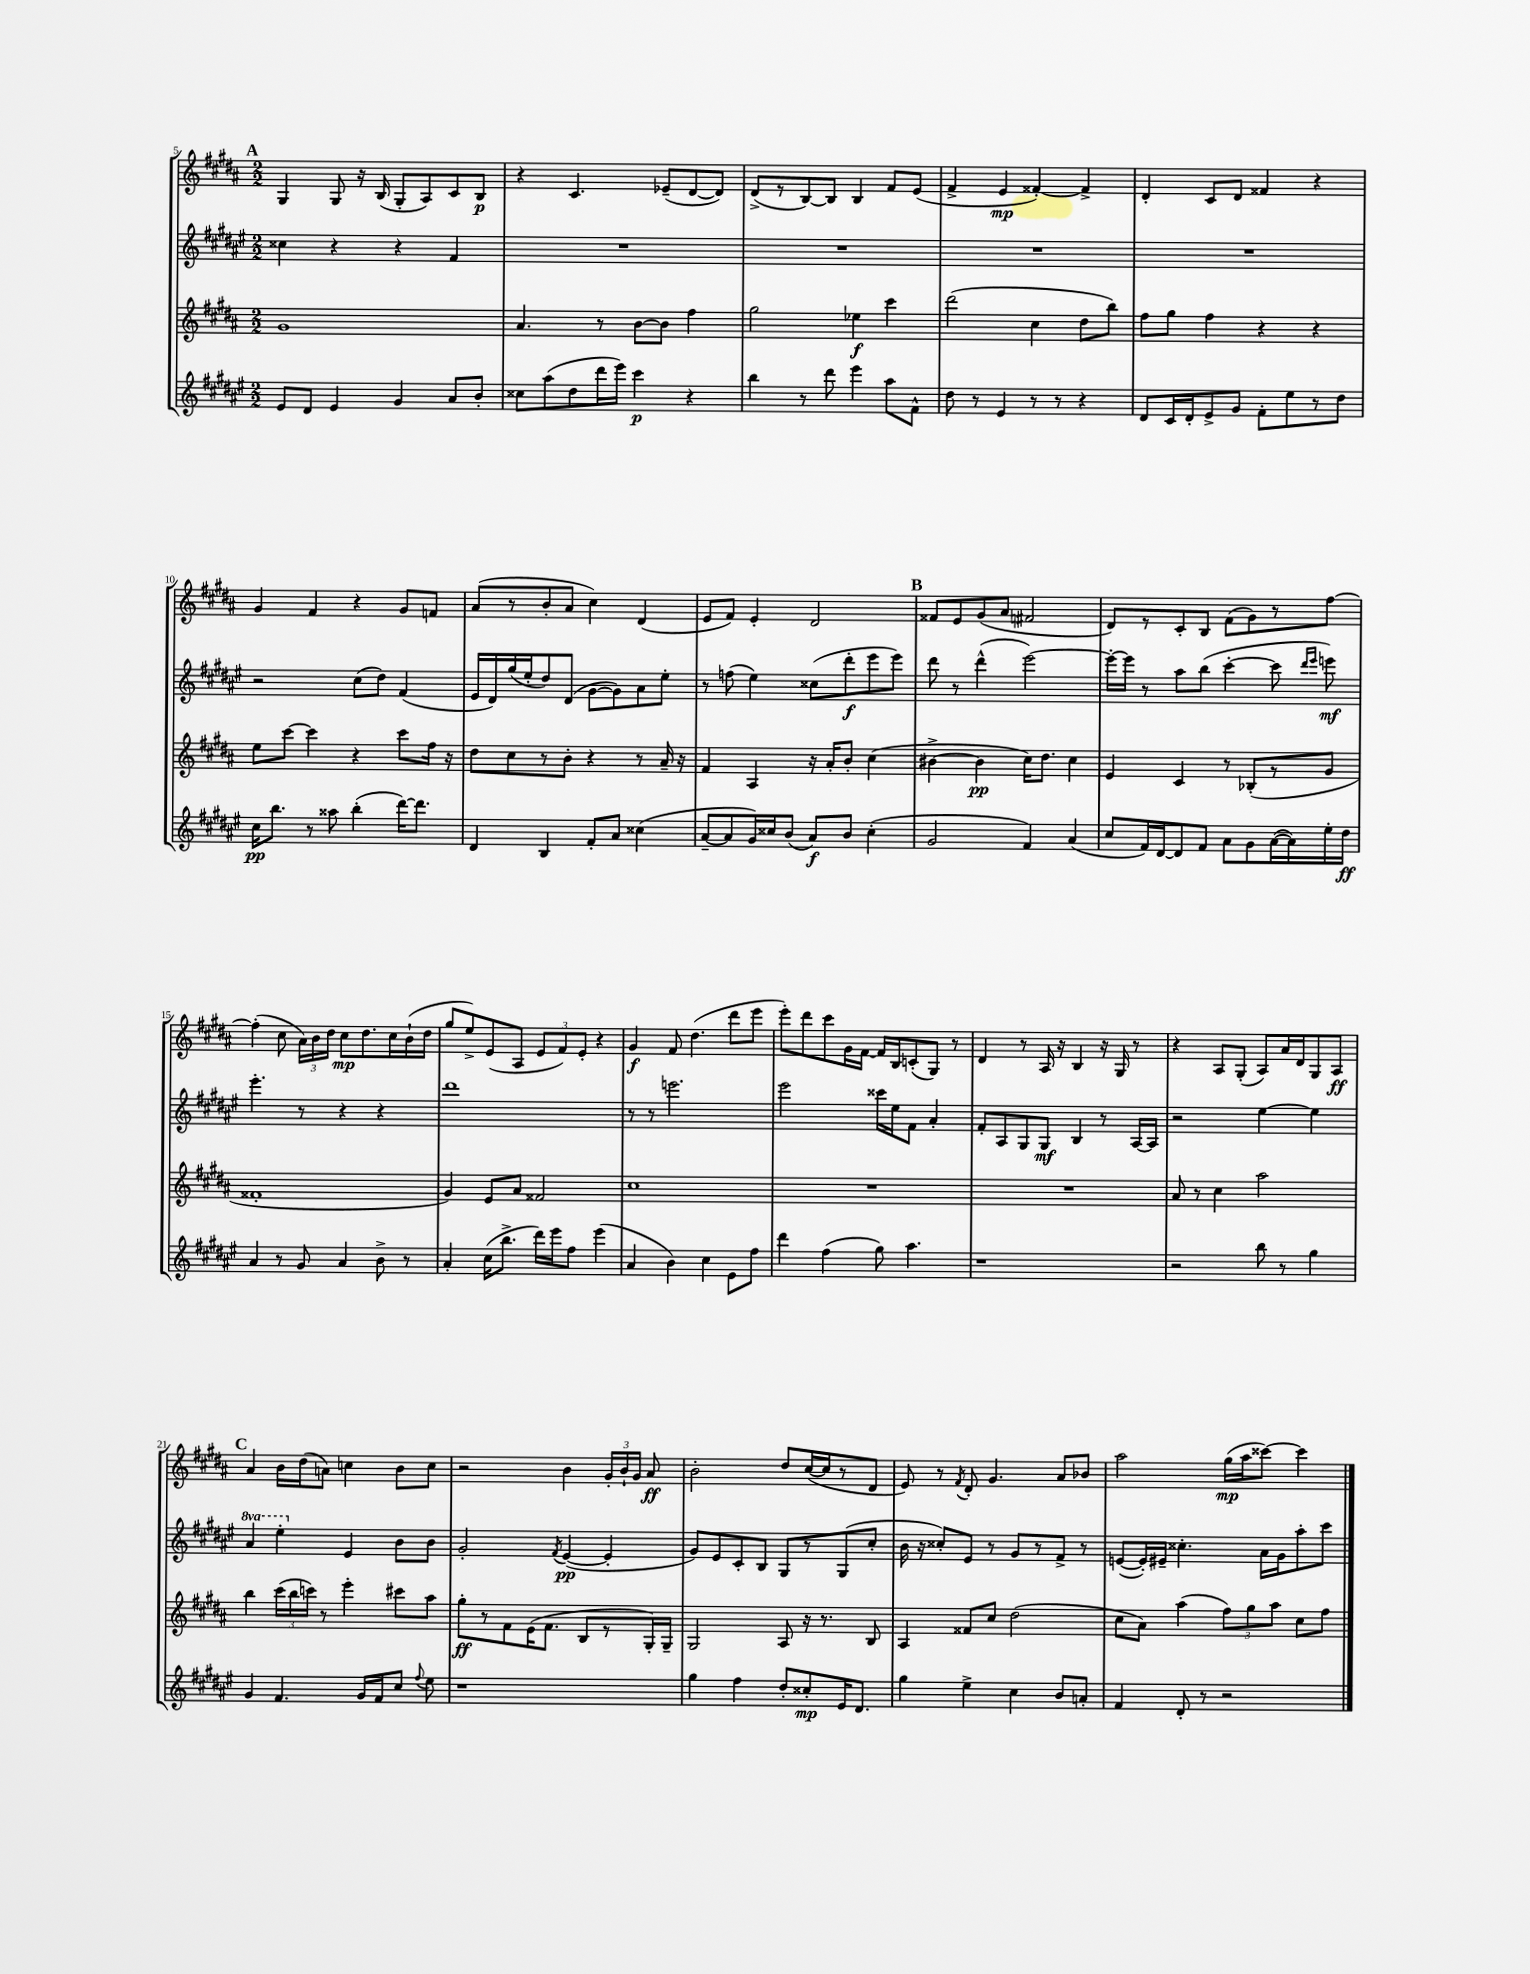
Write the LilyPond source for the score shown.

<<
\new StaffGroup <<
\new Staff = "s0" {
    \clef treble \key b \major \numericTimeSignature \time 2/2
    \autoBeamOff \mark \markup { \bold "A" } gis4 gis8 r16 b16( gis8[-. ais8) cis'8 b8]\p |
    r4 cis'4. ees'8[--( dis'8~ dis'8]) |
    dis'8[->( r8 b8~) b8] b4 fis'8[ e'8]( |
    fis'4-> e'4\mp fisis'4~-.) fisis'4-> |
    dis'4-. cis'8[ dis'8] fisis'4 r4 |
    gis'4 fis'4 r4 gis'8[ f'8] |
    ais'8[( r8 b'8-. ais'8] cis''4) dis'4( |
    e'8[ fis'8]) e'4-. dis'2 |
    \mark \markup { \bold "B" } fisis'8[ e'8 gis'8( ais'8] fis'2 |
    dis'8[) r8 cis'8-. b8] fis'8[( gis'8) r8 fis''8]~ |
    fis''4-.( cis''8 \tuplet 3/2 { ais'16[) b'16 dis''16] } cis''8[\mp dis''8. cis''16 b'16-!( dis''16] |
    gis''8[ e''8->) e'8( ais8] \tuplet 3/2 { e'8[ fis'8) e'8]-. } r4 |
    gis'4\f fis'8 dis''4.( dis'''8[ e'''8] |
    e'''8[-.) dis'''8 cis'''8 gis'16 fis'16]~ fis'16[ b16 c'8-.( gis8]) r8 |
    dis'4 r8 ais16 r16 b4 r16 gis16 r8 |
    r4 ais8[ gis8]-.( ais8[) ais'16 dis'16 gis8 ais8]\ff |
    \mark \markup { \bold "C" } ais'4 b'16[ dis''16( a'8]) c''4 b'8[ c''8] |
    r2 b'4 \tuplet 3/2 { gis'16[-. b'16-! gis'16] } ais'8\ff |
    b'2-. dis''8[ cis''16~( cis''16 r8 dis'8] |
    e'8) r8 \acciaccatura { fis'8 } dis'8-. gis'4. ais'8[ bes'8] |
    ais''2 gis''16[\mp( ais''16 cisis'''8]~) cisis'''4 \bar "|." |
}
\new Staff = "s1" {
    \clef treble \key fis \major \numericTimeSignature \time 2/2 \set Staff.ottavationMarkups = #ottavation-simple-ordinals
    \autoBeamOff \mark \markup { \bold "A" } cisis''4 r4 r4 fis'4 |
    R1 |
    R1 |
    R1 |
    R1 |
    r2 cis''8[( dis''8]) fis'4( |
    eis'16[ dis'16) gis''16( eis''16-. dis''8) dis'8]( gis'8[~ gis'8) ais'8 eis''8]-. |
    r8 f''8( eis''4) cisis''8[( dis'''8-.\f eis'''8 eis'''8]) |
    \mark \markup { \bold "B" } dis'''8 r8 dis'''4-^( eis'''2~) |
    eis'''16[~-. eis'''16] r8 ais''8[ b''8]( cis'''4~-. cis'''8 \grace { dis'''16[ eis'''16] } e'''8\mf) |
    eis'''4.-. r8 r4 r4 |
    dis'''1 |
    r8 r8 e'''2. |
    eis'''2 cisis'''16[ eis''16 fis'8] ais'4-. |
    fis'8[-. ais8 gis8 gis8]\mf b4 r8 ais16[~ ais16] |
    r2 eis''4~ eis''4 |
    \mark \markup { \bold "C" } \ottava #1 ais''4 eis'''4-. \ottava #0 eis'4 b'8[ b'8] |
    gis'2-. \acciaccatura { fis'8 } eis'4~\pp( eis'4-. |
    gis'8[) eis'8 cis'8-. b8] gis8[ r8 gis8( cis''8]-. |
    b'16 r16 cisis''8[-.) eis'8] r8 gis'8[ r8 fis'8]-> r8 |
    e'8[~( e'16-.) eis'16]-- cisis''4.-. ais'16[ gis'16 ais''8-. cis'''8] \bar "|." |
}
\new Staff = "s2" {
    \clef treble \key b \major \numericTimeSignature \time 2/2
    \autoBeamOff \mark \markup { \bold "A" } gis'1 |
    ais'4. r8 b'8[~ b'8] fis''4 |
    gis''2 ees''4\f cis'''4 |
    dis'''2( cis''4 dis''8[ b''8]) |
    fis''8[ gis''8] fis''4 r4 r4 |
    e''8[ cis'''8]~ cis'''4 r4 cis'''8[ fis''16] r16 |
    dis''8[ cis''8 r8 b'8]-. r4 r8 ais'16-- r16 |
    fis'4 ais4 r16 ais'16[-. b'8]-. cis''4( |
    \mark \markup { \bold "B" } bis'4~-> bis'4\pp cis''16[) dis''8.] cis''4 |
    e'4 cis'4 r8 bes8[-.( r8 gis'8] |
    fisis'1-. |
    gis'4) e'8[ ais'8] fisis'2 |
    cis''1 |
    R1 |
    R1 |
    ais'8 r8 cis''4 ais''2 |
    \mark \markup { \bold "C" } b''4 \tuplet 3/2 { cis'''16[( b''16 c'''16]) } r8 e'''4-. cis'''8[ ais''8] |
    gis''8[-.\ff r8 fis'8 e'16( fis'8.] b8[ r8 gis16-.) gis16]-- |
    gis2 ais8 r16 r8. b8 |
    ais4 fisis'8[ cis''8] dis''2( |
    cis''8[ ais'8]) ais''4( \tuplet 3/2 { fis''8[) gis''8 ais''8] } cis''8[ fis''8] \bar "|." |
}
\new Staff = "s3" {
    \clef treble \key fis \major \numericTimeSignature \time 2/2
    \autoBeamOff \mark \markup { \bold "A" } eis'8[ dis'8] eis'4 gis'4 ais'8[ b'8]-. |
    cisis''8[ ais''8( dis''8 dis'''16 eis'''16]) cis'''4\p r4 |
    b''4 r8 dis'''8 eis'''4 ais''8[ fis'8]-^ |
    dis''8 r8 eis'4 r8 r8 r4 |
    dis'8[ cis'16 dis'16-. eis'8-> gis'8] fis'8[-. eis''8 r8 dis''8] |
    cis''16[\pp b''8.] r8 aisis''8 b''4-.( dis'''16[~) dis'''8.] |
    dis'4 b4 fis'8[-. ais'8] cisis''4( |
    ais'8[~-- ais'8 gis'16) cisis''16 b'8]( ais'8[\f) b'8] cisis''4-.( |
    \mark \markup { \bold "B" } gis'2 fis'4) ais'4( |
    cis''8[ fis'16) dis'16~ dis'8 fis'8] ais'8[ gis'8 ais'16~( ais'16) eis''16-. dis''16]\ff |
    ais'4 r8 gis'8 ais'4 b'8-> r8 |
    ais'4-. cis''16[( b''8.]-> dis'''16[) eis'''16 fis''8] eis'''4( |
    ais'4 b'4) cis''4 eis'8[ fis''8] |
    dis'''4 fis''4( gis''8) ais''4. |
    r1 |
    r2 b''8 r8 gis''4 |
    \mark \markup { \bold "C" } gis'4 fis'4. gis'16[ fis'16 cis''8] \appoggiatura { fis''8 } eis''8 |
    r1 |
    gis''4 fis''4 dis''8[-. cisis''8-.\mp eis'16 dis'8.] |
    gis''4 eis''4-> cis''4 b'8[ a'8]-. |
    fis'4 dis'8-. r8 r2 \bar "|." |
}
>>
>>
\layout { \context { \Score currentBarNumber = #5 } }
